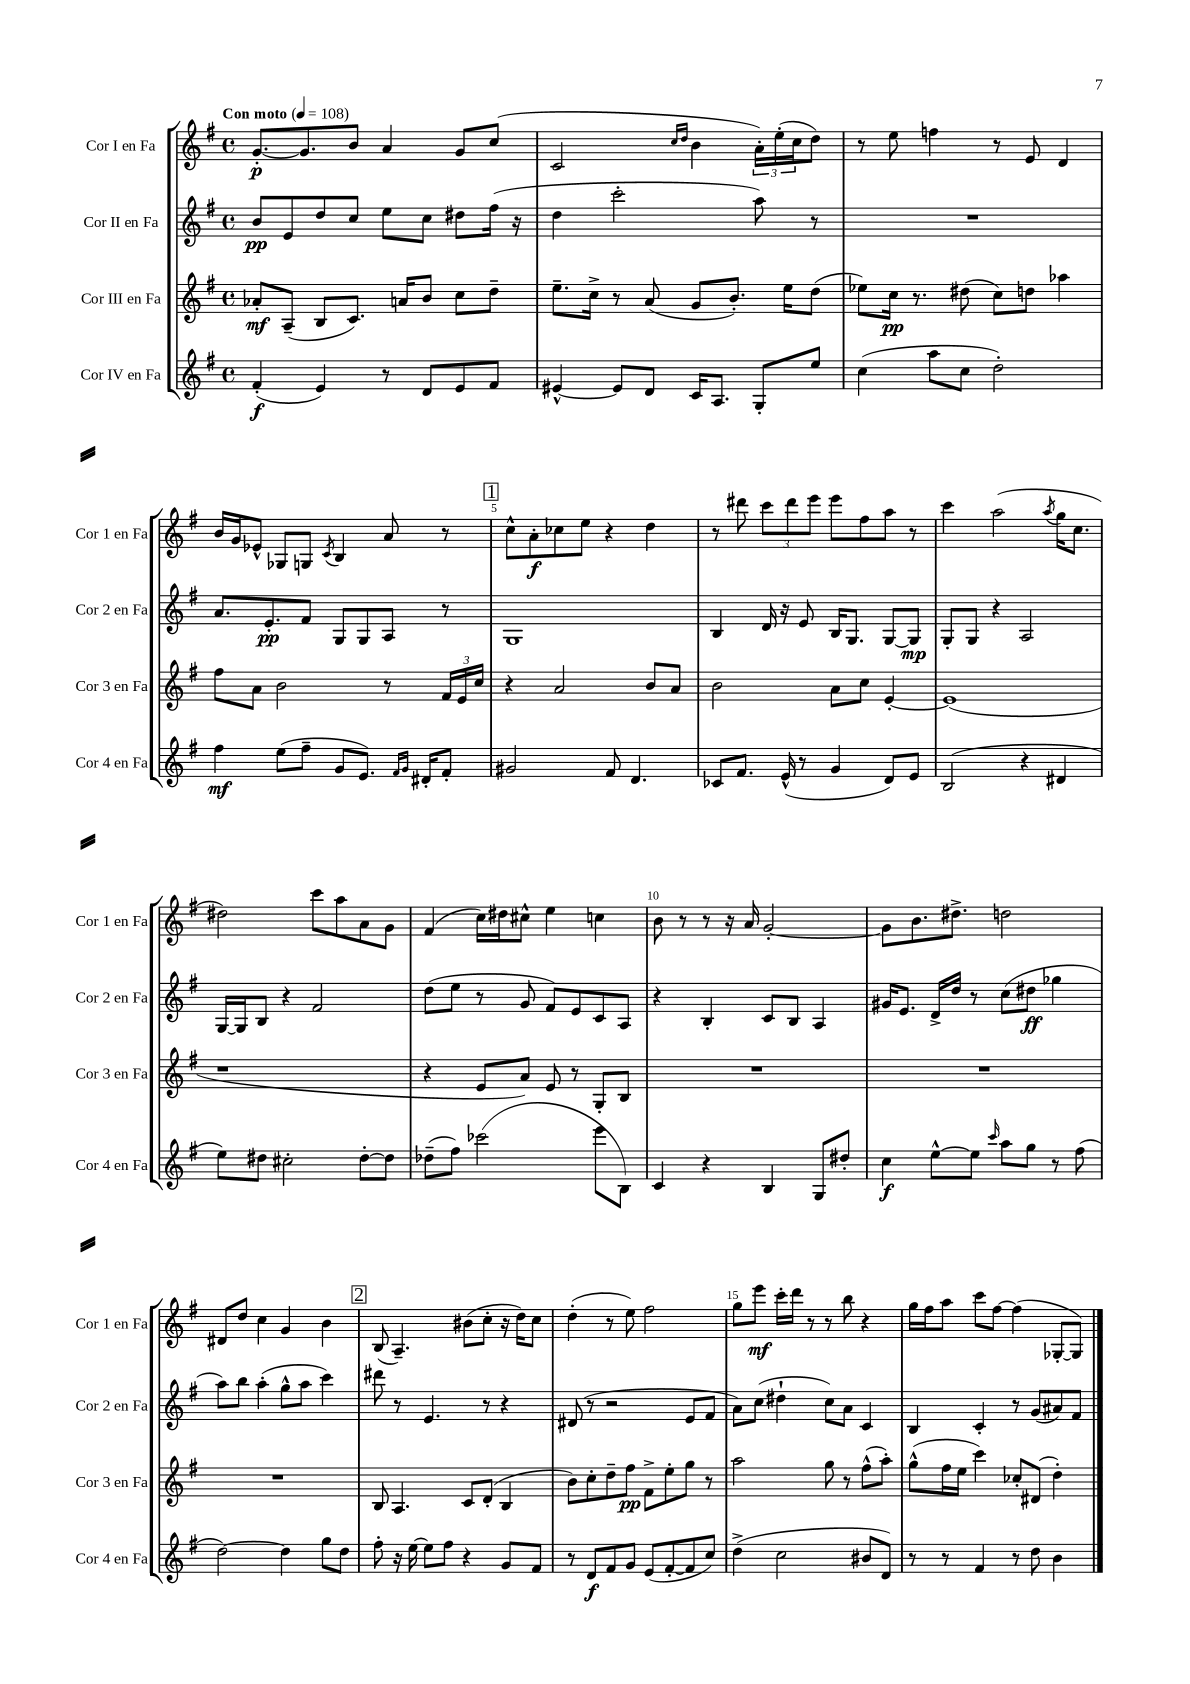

**kern	**kern	**kern	**kern
*staff4	*staff3	*staff2	*staff1
*clefG2	*clefG2	*clefG2	*clefG2
*k[f#]	*k[f#]	*k[f#]	*k[f#]
*M4/4	*M4/4	*M4/4	*M4/4
*met(c)	*met(c)	*met(c)	*met(c)
*MM108	*MM108	*MM108	*MM108
(4f#'	8a-'	8b	[8.g'
.	(8A~	8e	.
.	.	.	8.g]
4e)	8B	8dd	.
.	8.c)	8cc	8b
8r	.	8ee	4a
.	16a	.	.
8d	8b	8cc	.
8e	8cc	8dd#	8g
8f#	8dd~	(16ff#	(8cc
.	.	16r	.
=	=	=	=
[4e#^^	8.ee~	4dd	2c
.	16cc^	.	.
8e#]	8r	2ccc'	.
8d	(8a	.	.
.	.	.	16qqcc
.	.	.	16qqdd
16c	8g	.	4b
8.A	.	.	.
.	8.b')	.	.
8G'	.	8aa)	24a')
.	.	.	(24ee'
.	16ee	.	.
.	.	.	24cc
8ee	(8dd	8r	8dd)
=	=	=	=
(4cc	8ee-)	1r	8r
.	16cc	.	8ee
.	8.r	.	.
8aa	.	.	4ff
8cc	(8dd#	.	.
2dd')	8cc)	.	8r
.	8dd	.	8e
.	4aa-	.	4d
=	=	=	=
4ff#	8ff#	8.a	16b
.	.	.	16g
.	8a	.	8e-^^
.	.	8.e'	.
(8ee	2b	.	8G-
8ff#~	.	8f#	8G
.	.	.	8qc
8g	.	8G	4B
8.e)	.	8G	.
.	8r	8A	8a
16qqf#	.	.	.
16qqg	.	.	.
16d#'	.	.	.
8f#'	24f#	8r	8r
.	24e	.	.
.	24cc	.	.
=	=	=	=
2g#	4r	1G	8cc^^
.	.	.	8a'
.	2a	.	8cc-
.	.	.	8ee
8f#	.	.	4r
4.d	.	.	.
.	8b	.	4dd
.	8a	.	.
=	=	=	=
8c-	2b	4B	8r
8.f#	.	.	8ddd#
.	.	16d	12ccc
(16e^^	.	16r	.
.	.	.	12ddd#
8r	.	8e	.
.	.	.	12eee
4g	8a	16B	8eee
.	.	8.G	.
.	8cc	.	8ff#
8d)	[4e'	[8G	8aa
8e	.	8G]	8r
=	=	=	=
(2B	(1e]	8G'	4ccc
.	.	8G	.
.	.	4r	(2aa
4r	.	2A	.
.	.	.	8qaa
4d#	.	.	16gg
.	.	.	8.cc
=	=	=	=
8ee)	1r	[16G	2dd#)
.	.	16G]	.
8dd#	.	8B	.
2cc#'	.	4r	.
.	.	2f#	8ccc
.	.	.	8aa
[8dd#'	.	.	8a
8dd#]	.	.	8g
=	=	=	=
(8dd-~	4r	(8dd	(4f#
8ff#)	.	8ee	.
(2ccc-	8e	8r	16cc)
.	.	.	16dd#
.	8a)	8g	8cc#^^
.	8e	8f#)	4ee
.	8r	8e	.
8eee	8G'	8c	4cc
8B)	8B	8A	.
=	=	=	=
4c	1r	4r	8b
.	.	.	8r
4r	.	4B'	8r
.	.	.	16r
.	.	.	16a
4B	.	8c	[2g'
.	.	8B	.
8G	.	4A	.
8dd#'	.	.	.
=	=	=	=
4cc	1r	16g#	8g]
.	.	8.e	.
.	.	.	8.b
[8ee^^	.	16d^	.
.	.	16dd	8.dd#^
8ee]	.	8r	.
16qqccc	.	.	.
8aa	.	(8cc	2dd
8gg	.	8dd#	.
8r	.	4gg-	.
(8ff#	.	.	.
=	=	=	=
[2dd)	1r	8aa)	8d#
.	.	8bb	8dd
.	.	(4aa'	4cc
4dd]	.	8gg^^	4g
.	.	8aa	.
8gg	.	4ccc)	4b
8dd	.	.	.
=	=	=	=
8ff#'	8B	8ddd#	(8B
16r	4.A	8r	4.A~)
[16ee	.	.	.
8ee]	.	4.e	.
8ff#	.	.	.
4r	8c	.	(8b#
.	(8d'	8r	8cc'
8g	4B	4r	16r
.	.	.	16dd)
8f#	.	.	8cc
=	=	=	=
8r	8b)	(8d#	(4dd'
8d	8cc'	8r	.
8f#	8dd~	2r	8r
8g	8ff#	.	8ee)
(8e	8f#^	.	2ff#
[8f#'	8ee'	.	.
8f#]	8gg	8e	.
8cc)	8r	8f#	.
=	=	=	=
(4dd^	2aa	8a)	8gg
.	.	(8cc	8eee
2cc	.	4dd#`	16ccc'
.	.	.	16ddd
.	.	.	8r
.	8gg	8cc)	8r
.	8r	8a	8bb
8b#	(8ff#^^	4c	4r
8d)	8aa')	.	.
=	=	=	=
8r	(8gg^^	4B	16gg
.	.	.	16ff#
8r	16ff#	.	8aa
.	16ee	.	.
4f#	4ccc)	4c'	8ccc
.	.	.	[8ff#
8r	8cc-'	8r	(4ff#]
8dd	(8d#	(8g	.
4b	4dd')	8a#)	[8G-'
.	.	8f#	8G-])
==	==	==	==
*-	*-	*-	*-
